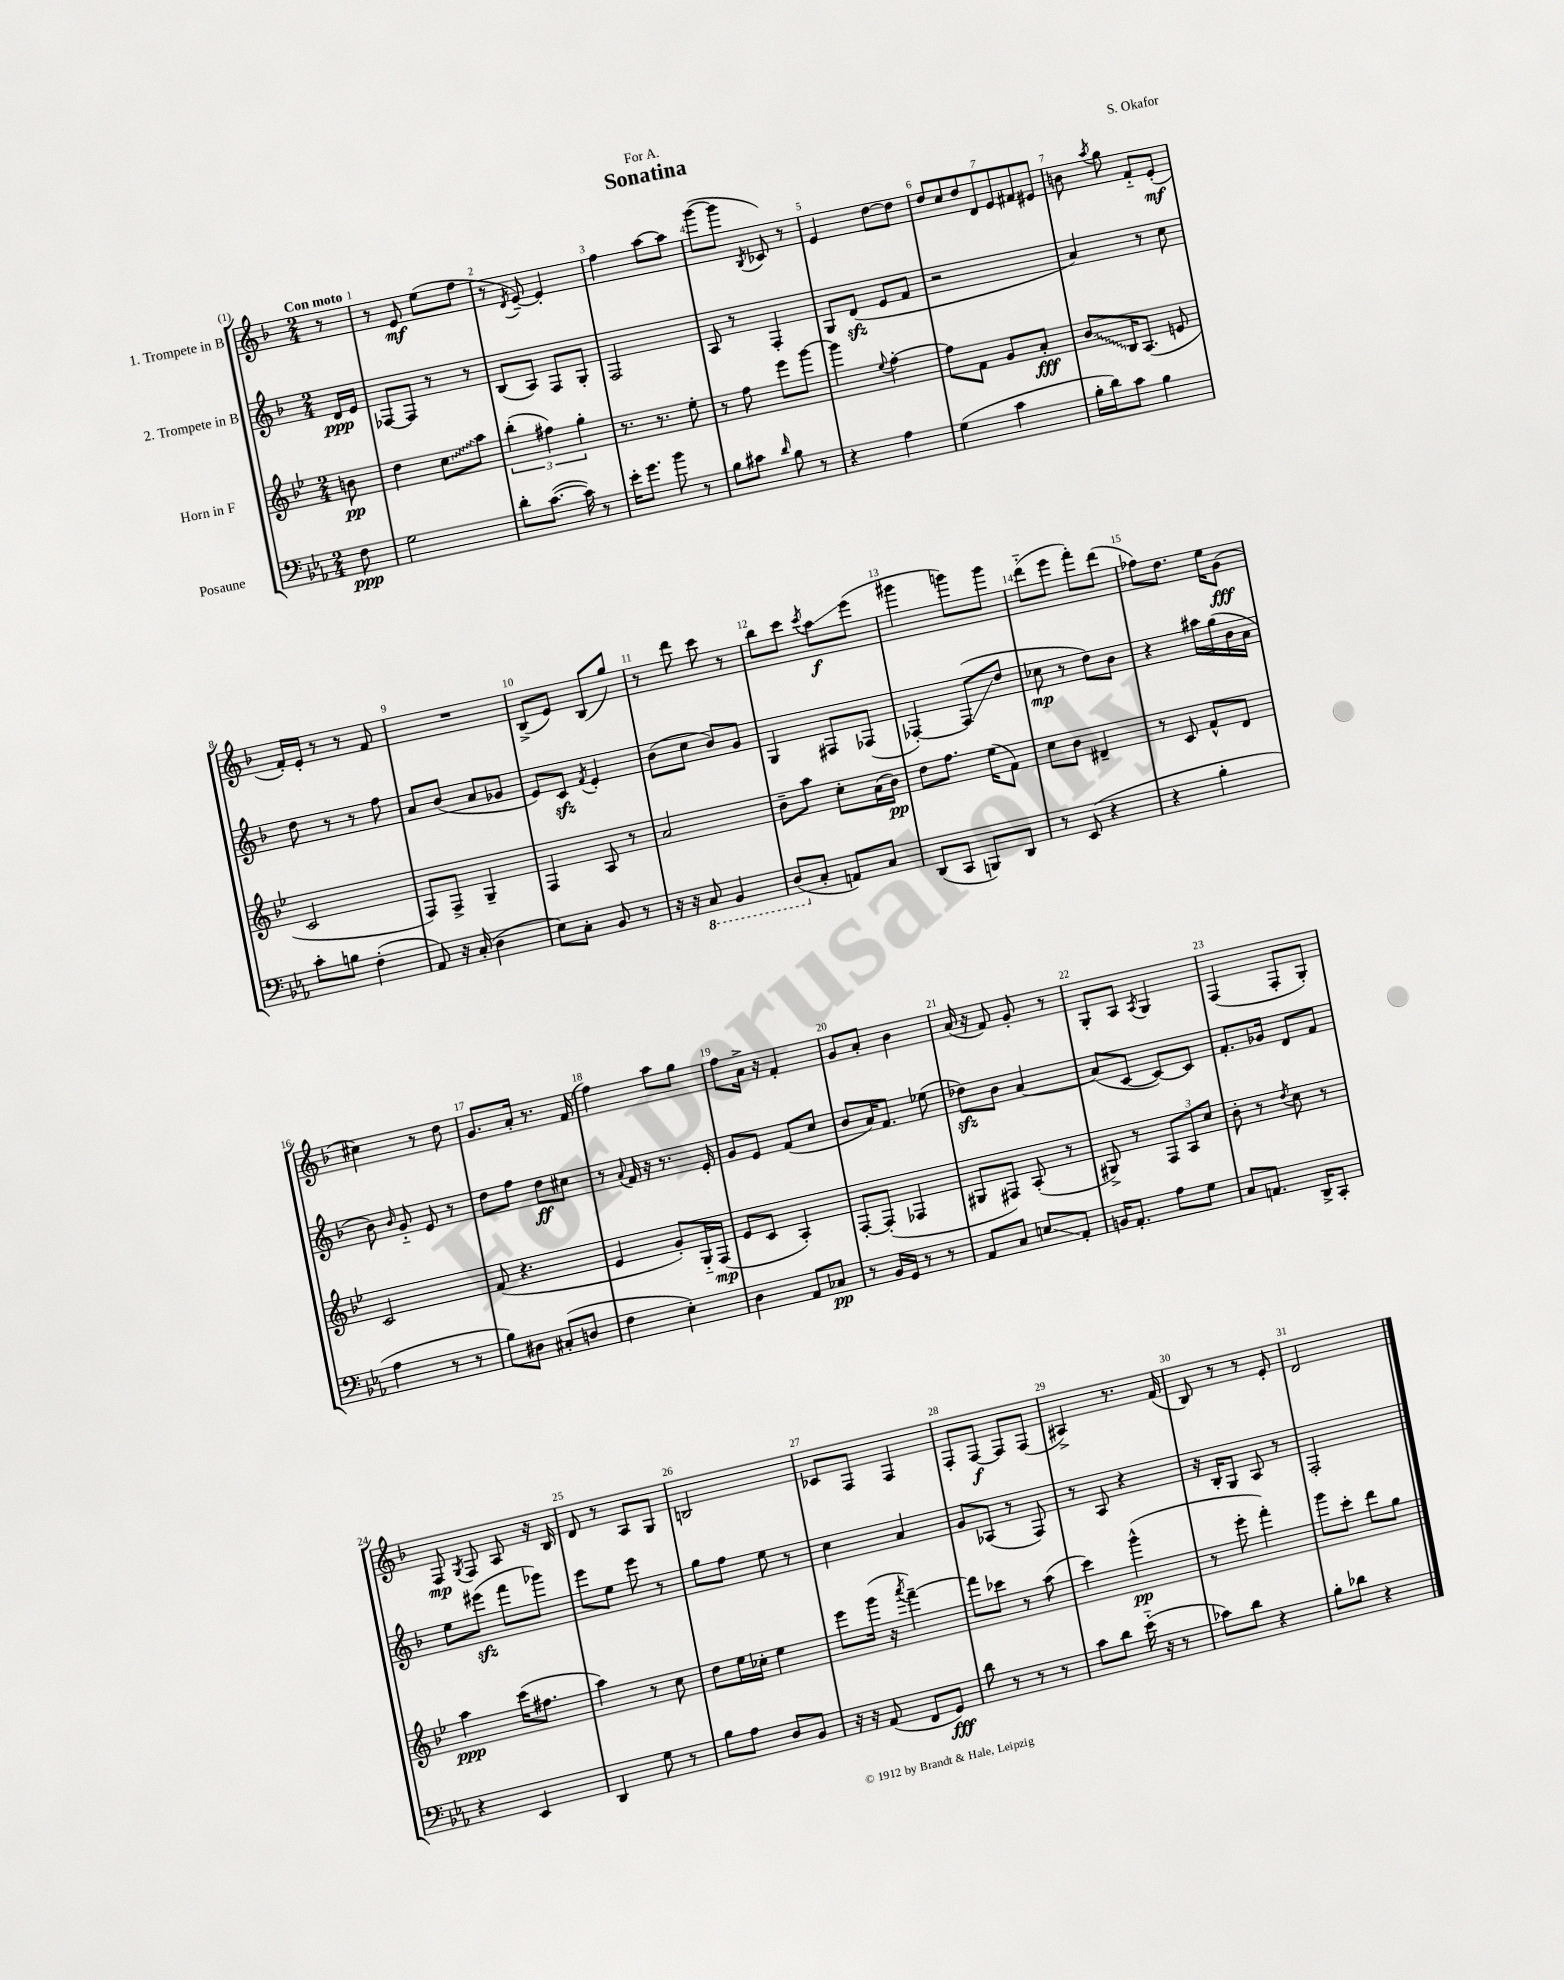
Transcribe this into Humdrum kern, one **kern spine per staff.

**kern	**kern	**kern	**kern
*staff4	*staff3	*staff2	*staff1
*clefF4	*clefG2	*clefG2	*clefG2
*k[b-e-a-]	*k[b-e-]	*k[b-]	*k[b-]
*M2/4	*M2/4	*M2/4	*M2/4
8F\	8b\	16d/LL	8r
.	.	16e/JJ	.
=	=	=	=
2G\	4dd\	[8F-/L	8r
.	.	8F-/]J	8e/
.	8cc\L	8r	(8ee\L
.	8aa\J	8r	8ff\J
=	=	=	=
8d'\L	(6bb-'\	(8B-/L	8r
.	.	.	8qd/
([8.c\J	.	8A/J)	[8e~/)
.	6ff#\)	.	.
.	.	8F/L	4e'/]
16c\])	.	.	.
.	6gg'\	.	.
8r	.	8G'/J	.
=	=	=	=
16e-'\LK	8.r	2F/	4ff\
8.g\J	.	.	.
.	8.r	.	.
8b-\	.	.	[8aa\L
8r	8ee-'\	.	8aa\]J
=	=	=	=
8B-\L	8r	8A/	([8ggg\L
8c#\J	8ff\	8r	8ggg\]J
16qqd/	.	.	8qB-/
8B-\	8eee-\L	4F'/	8c-/)
8r	[8ggg\J	.	8r
=	=	=	=
4r	4ggg\]	8G/L	4e/
.	.	(8d/J	.
.	8qqee-/	.	.
4A-\	[4ff'\	8e/L	[8dd\L
.	.	8f/J	8dd\]J
=	=	=	=
(4G\	8ff\]L	2r	14dd/L
.	.	.	14cc/
.	8f\J	.	.
.	.	.	14dd/
.	.	.	14d/
4c\	8g/L	.	.
.	.	.	14e/
.	.	.	14f#/
.	8a'/J	.	.
.	.	.	14e#/J
=	=	=	=
16B-'\LL	8b-/L	4a/)	8b\
16d\J)	.	.	.
.	.	.	8qaa/
8c\J	16B-/K	.	8gg\
.	(8.A/J	.	.
4B-\	.	8r	8f'~/L
.	8e/	8cc\	(8e'/J
=	=	=	=
8c'\L	2c/	8dd\	16f'/LL)
.	.	.	16e'/JJ
8B\J	.	8r	8r
(4F'\	.	8r	8r
.	.	8ff\	8f/
=	=	=	=
8AA-/)	8F/L)	8a/L	2r
16r	8F^/J	(8b-/J	.
(16C'/	.	.	.
4D\	4G~/	8a/L	.
.	.	8g-/J	.
=	=	=	=
8E-\L)	4F/	8e/L)	(8B-^/L
8C'\J	.	8c/J	8e/J)
.	.	8qf/	.
8BB-/	8A/	4e'/	(8B-/L
8r	8r	.	8gg/J)
=	=	=	=
16r	2a/	(8b-\L	8r
16r	.	.	.
8CC/	.	8cc\J	8ddd\
4BBB-/	.	8b-/L)	8ccc\
.	.	8g/J	8r
=	=	=	=
(8DD/L	8b-~\L	4G/	8bb-\L
8C'/J	8aa\J	.	8ccc\J
.	.	.	8qccc/
8AA/L)	8cc'\L	8F#/L	8aa\L
8C/J	(16a\L	(8F-/J	(8eee\J
.	16b-\JJ)	.	.
=	=	=	=
(8DD/L	8dd\L	[4F-'/)	4ggg#\
8CC/J	8.ff\J	.	.
8BBB/L)	.	(8F-/]L	8ggg\L)
.	(16ee-\LK	.	.
8DD/J	8f\J)	8dd/J	8ggg\J
=	=	=	=
8r	8cc\L	8cc-\	(8ddd'~\L
(8EE-/	8b-\J	8r	8eee\J
4r	4d#~/	8dd\L)	8fff'\L)
.	.	8b-\J	(8ddd\J
=	=	=	=
4r	8r	4r	8ff-\L)
.	8c/	.	8.dd\J
4B-'\	8f^^/L	16aa#\LL	.
.	.	(16gg\	16ee\LK
.	8d/J	16b-\	(8g\J
.	.	16a\JJ	.
=	=	=	=
4A-\	2c/	8b-\)	4cc#\)
.	.	16qqb-/	.
.	.	8g'~/	.
8r	.	8e/	8r
8r	.	8r	8dd\
=	=	=	=
8B-\L)	(8f/	8dd\L	8.g/L
8D#\J	4.r	8ff\J	.
.	.	.	16a'/Jk
(8C#'/L	.	8dd\L	8.r
8D/J	.	8cc#\J	.
.	.	.	(16f/
=	=	=	=
4F\	4e-/	8r	4ff\)
.	.	8qqa/	.
.	.	16f/	.
.	.	16r	.
4E-'\)	8g'/L)	8.r	8aa\L
.	16G'~/L	.	8gg\J
.	(16F/JJ	16e'/	.
=	=	=	=
4D\	8e-/L	8g/L	8ff\L
.	8c/J	8e/J	16a^\Jk
.	.	.	16r
8AA-/L	4A'/)	(8f/L	4f'/
8C-/J	.	8cc/J	.
=	=	=	=
8r	[8F'/L	8b-/L	8g/L
16BB-/LL	(8F'/]J	16a/K)	8a'/J
16GG/JJ	.	8.f/J	.
8r	4F-/	.	4b-\
8r	.	(8ee-\	.
=	=	=	=
8AA-/L	8G#/L	8dd-\L)	(16a/
.	.	.	16r
8C/J	8F#/J)	8b-\J	8f/)
8E/L	(8A'/	[4a/	8g'/
8AA-'/J	8r	.	8r
=	=	=	=
16BB/LK	8G#^/)	(8a/]L	8G'/L
8.AA-'/J	.	.	.
.	8r	[8c/J	8A/J
.	.	.	8qA/
8A-\L	12F/L	8c/_L)	4G/
.	12A/	.	.
8G\J	.	8c/]J	.
.	12cc/J	.	.
=	=	=	=
8C/L	8b-'\	8.f'/L	(4F/
8.AA/J	8r	.	.
.	.	16g-/Jk	.
.	8qdd/	.	.
.	8cc\	8d/L	8F'/L
16DD^/LK	.	.	.
8CC'/J	8r	8f/J	8G'/J)
=	=	=	=
4r	4aa\	8ee\L	8F/
.	.	.	8qG/
.	.	(8eee#\J	8F/
4EE-/	(16ccc\LK	8fff\L	8A/
.	8.ff#\J	.	.
.	.	8ggg-\J)	16r
.	.	.	16B-/
=	=	=	=
4DD/	4aa\)	8eee\L	8d/
.	.	8ee\J	8r
8G\	8r	8eee\	8A/L
8r	8cc\	8r	8G/J
=	=	=	=
8B-\L	8dd\L	8gg\L	2B/
8A-\J	16ee-\L	8ff\J	.
.	16cc-'\JJ	.	.
8D/L	4ee-\	8ee\	.
8BB-/J	.	8r	.
=	=	=	=
16r	8eee-\L	4cc\	8c-/L
16r	.	.	.
(8AA-/	(16ggg\Jk	.	8F/J
.	16r	.	.
.	8qaaa/	.	.
8FF/L	[4fff~\)	4a/	4F/
8GG/J)	.	.	.
=	=	=	=
8d\	8fff\]L	8g/L	8F'/L
8r	8ccc-\J	(8A-/J	[8F/J
8r	8r	8r	8F/]L
8r	(8aa\	8F/)	(8F/J
=	=	=	=
8c\L	4ccc\)	8r	4A#^/)
8d\J	.	8A/	.
(16e-'~\	(4ggg^^\	4r	8.r
16r	.	.	.
8r	.	.	.
.	.	.	(16f/
=	=	=	=
8c-\L)	8r	16r	8B-/)
.	.	16B-'/LK	.
8d\J	8eee-'\	8G/J	8r
4r	4fff'\)	8A/	8r
.	.	8r	8e'/
=	=	=	=
8B-'\L	8ggg\L	2F'/	2d/
8d-\J	8ccc'\J	.	.
4r	8ddd\L	.	.
.	8gg\J	.	.
==	==	==	==
*-	*-	*-	*-
